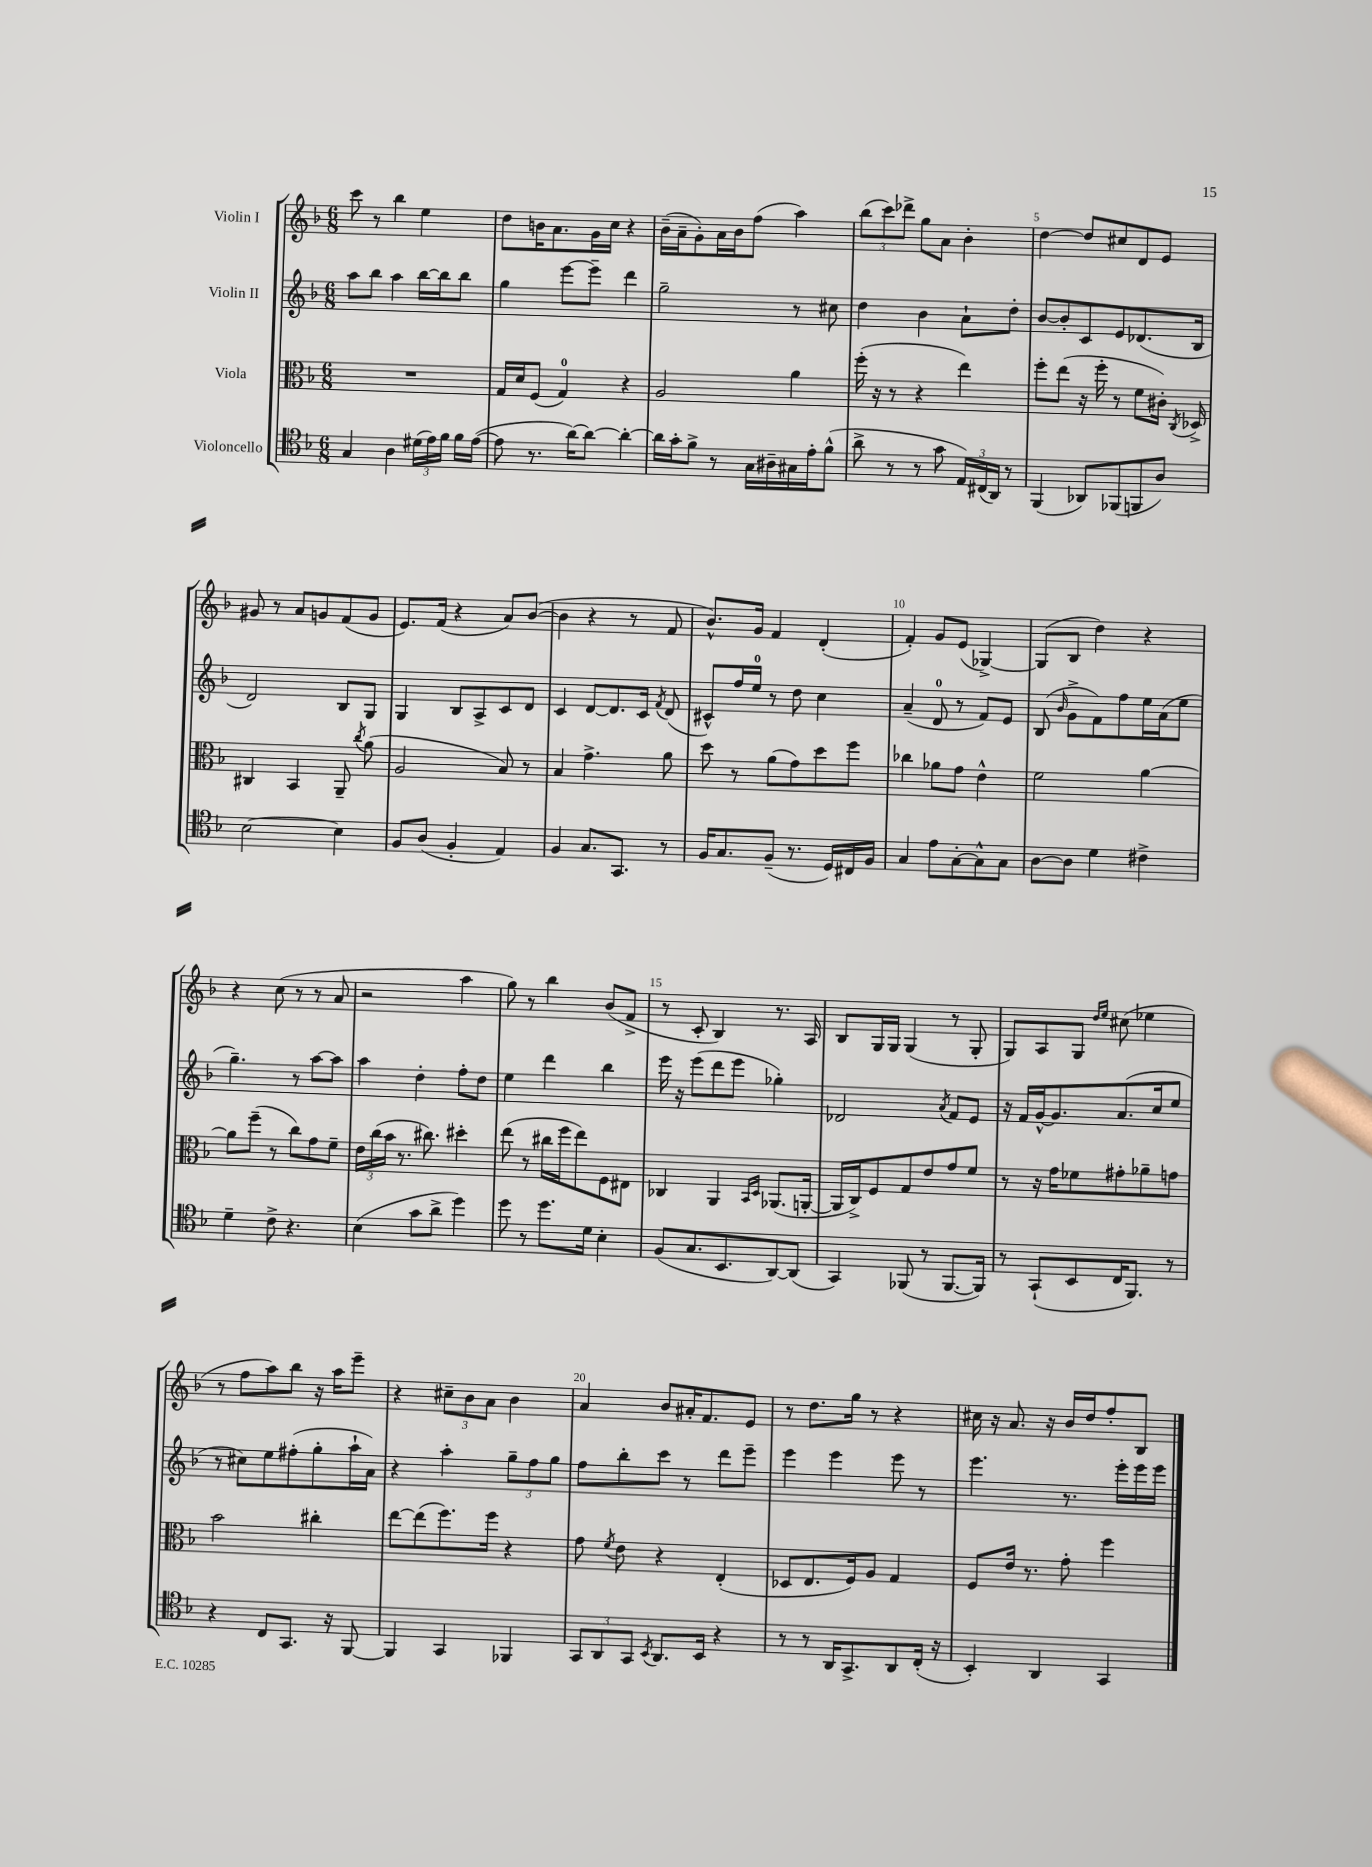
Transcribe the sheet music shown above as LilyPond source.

<<
\new StaffGroup <<
\new Staff = "s0" \with { instrumentName = "Violin I" } {
    \clef treble \key f \major \numericTimeSignature \time 6/8
    \autoBeamOff c'''8 r8 bes''4 e''4 |
    d''8[ b'16 a'8. g'16 c''16] r4 |
    bes'16[--( a'16-- g'8-.) a'16 bes'16 f''8]( a''4) |
    \tuplet 3/2 { bes''8[( c'''8) des'''8]-> } g''8[ a'8] bes'4-. |
    d''4~ d''8[ cis''8 d'8 e'8] |
    gis'8 r8 a'8[ g'8 f'8( g'8] |
    e'8.[) f'16]( r4 a'8[) bes'8]~( |
    bes'4 r4 r8 f'8 |
    bes'8.[-^) g'16] f'4 d'4-.( |
    f'4-.) g'8[ e'8]( ges4~->) |
    ges8[( bes8] d''4) r4 |
    r4 c''8( r8 r8 a'8 |
    r2 a''4 |
    g''8) r8 bes''4 bes'8[( f'8]-> |
    r8 c'8-. bes4) r8. a16 |
    bes8[ g16 g16] g4( r8 g8-. |
    g8[) a8 g8] \grace { d''16[ e''16] } cis''8( ees''4 |
    r8 f''8[ a''8) bes''8] r16 a''16[ e'''8]-- |
    r4 \tuplet 3/2 { cis''8[-- bes'8 a'8] } bes'4 |
    a'4 bes'8[ ais'16-. f'8. e'8] |
    r8 d''8.[ g''16] r8 r4 |
    cis''16 r16 a'8. r16 bes'16[ d''16 f''8-. bes8] \bar "|." |
}
\new Staff = "s1" \with { instrumentName = "Violin II" } {
    \clef treble \key f \major \numericTimeSignature \time 6/8
    \autoBeamOff a''8[ bes''8] a''4 bes''16[~ bes''16 bes''8] |
    g''4 e'''8[~ e'''8]-- d'''4 |
    g''2-- r8 cis''8 |
    d''4 bes'4 a'8[-! d''8]-. |
    bes'8[~ bes'8-. c'8 e'8 des'8.( bes16] |
    d'2) bes8[ g8] |
    g4 bes8[ a8-> c'8 d'8] |
    c'4 d'8[~ d'8. c'16] \acciaccatura { f'8 } d'8( |
    cis'8[-^) f''16 e''16]-0 r8 d''8 c''4 |
    a'4--( d'8-0 r8 f'8[) e'8] |
    bes8( \grace { bes'16 } g'8[-> f'8) f''8 e''16 a'16( e''8] |
    g''4.--) r8 a''8[~ a''8] |
    a''4 d''4-. f''8[-. d''8] |
    e''4 d'''4 bes''4 |
    e'''16 r16 e'''8[( d'''8 e'''8] ges''4-.) |
    des'2 \acciaccatura { a'8 } f'8[ e'8] |
    r16 f'16[ g'16~-^ g'8. a'8.( c''16 e''8] |
    r8 cis''8[) e''8 fis''8-.( g''8-. a''16-! a'16]) |
    r4 a''4-. \tuplet 3/2 { g''8[-- f''8 g''8] } |
    f''8[ bes''8-. c'''8] r8 d'''8[ e'''8]-- |
    e'''4 e'''4 e'''8 r8 |
    e'''4. r8. e'''16[-. e'''16 e'''16] \bar "|." |
}
\new Staff = "s2" \with { instrumentName = "Viola" } {
    \clef alto \key f \major \numericTimeSignature \time 6/8
    \autoBeamOff R2. |
    g16[ d'16 f8]( g4-0) r4 |
    a2 a'4 |
    f''16-.( r16 r8 r4 e''4) |
    f''8[-. e''8]( r16 f''16-. r8 f'8[ cis'16]-.) \acciaccatura { c8 } des16-> |
    cis4 bes,4 a,8-- \acciaccatura { c''8 } a'8( |
    a2 bes8) r8 |
    bes4 g'4.-> a'8 |
    d''8 r8 a'8[( g'8) d''8 f''8] |
    ces''4 aes'8[ g'8] e'4-^ |
    f'2 a'4~ |
    a'8[ f''8]--( r8 c''8[) g'8 f'8]-- |
    \tuplet 3/2 { e'16[ c''16( bes'16] } r8. cis''8.) dis''4-. |
    e''8( r8 cis''16[ f''16 e''8) f8 eis8] |
    ces4 a,4 \grace { bes,16[ d16] } aes,8.[( a,16]~-. |
    a,16[ c16->) f8 g8 e'8 g'8 f'8] |
    r8 r16 g'16[ fes'8 gis'8-. aes'8-- g'8] |
    bes'2 cis''4-. |
    e''8[~ e''8( f''8.) f''16] r4 |
    g'8 \acciaccatura { f'8 } e'8 r4 e4-.( |
    des8[ e8. f16) a8] g4 |
    f8[ e'16] r8. g'8-. f''4 \bar "|." |
}
\new Staff = "s3" \with { instrumentName = "Violoncello" } {
    \clef tenor \key f \major \numericTimeSignature \time 6/8
    \autoBeamOff g4 a4 \tuplet 3/2 { dis'16[( e'16) f'16] } f'16[ e'16]~( |
    e'8 r8. a'16[~) a'8]~ a'4~-. |
    a'16[ g'16-. f'8]-> r8 g16[ ais16-- gis16 e'16-. f'8]-^( |
    a'8-> r8 r8 g'8 \tuplet 3/2 { e16[) cis16( a,16]) } r8 |
    f,4( aes,8[) fes,8( f,8 a8]) |
    bes2~ bes4 |
    f8[ a8]( f4-. e4) |
    f4 g8.[ g,8.] r8 |
    f16[ g8. f8]--( r8. d16[) cis16 f16] |
    g4 e'8[ g8~-. g8-^ g8] |
    a8[~ a8] d'4 cis'4-> |
    d'4-- c'8-> r4. |
    bes4( g'8[ a'8]-> d''4) |
    d''8 r8 d''8.[ d'16] bes4-. |
    f8[( g8. bes,8. a,8~) a,8]( |
    g,4) fes,8( r8 fes,8.[~ fes,16]) |
    r8 g,8[-!( bes,8 c16 f,8.]) r8 |
    r4 c8[ g,8.] r16 f,8~ |
    f,4 g,4 fes,4 |
    \tuplet 3/2 { g,8[ a,8 g,8] } \acciaccatura { bes,8 } a,8.[ bes,16] r4 |
    r8 r8 a,16[ g,8.-> a,8 c16]-.( r16 |
    bes,4-.) a,4 g,4 \bar "|." |
}
>>
>>
\layout { \context { \Score \override BarNumber.break-visibility = ##(#f #t #t) barNumberVisibility = #(every-nth-bar-number-visible 5) } }
